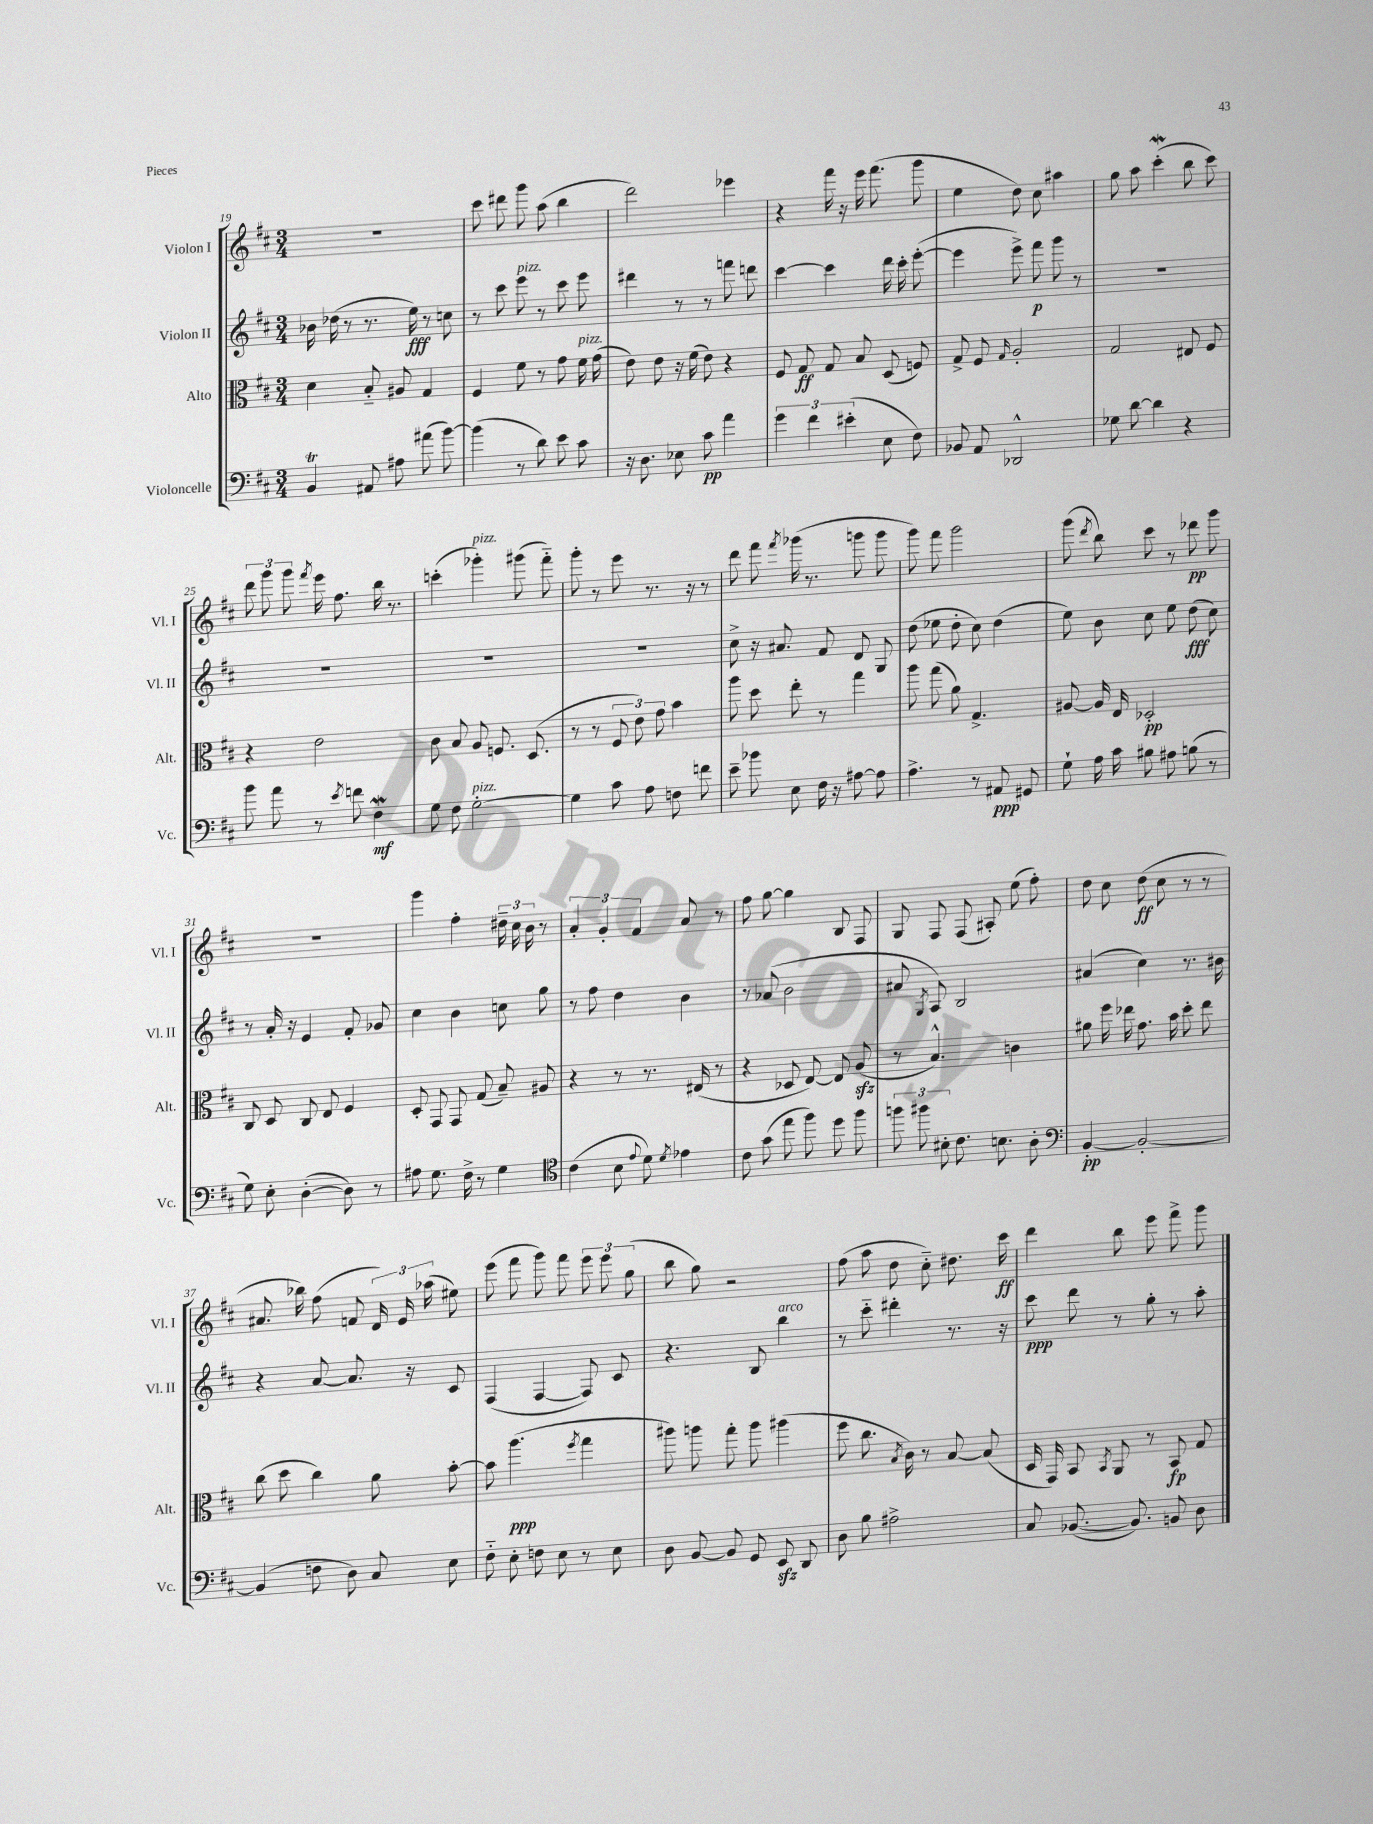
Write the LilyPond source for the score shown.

<<
\new StaffGroup <<
\new Staff = "s0" \with { instrumentName = "Violon I" shortInstrumentName = "Vl. I" } {
    \clef treble \key d \major \numericTimeSignature \time 3/4
    \autoBeamOff R2. |
    cis'''8 dis'''8 g'''8 a''8( b''4 |
    d'''2) ees'''4 |
    r4 fis'''16 r16 e'''16 fis'''8.( g'''8 |
    e''4 d''8) cis''8 ais''4 |
    g''8 a''8 cis'''4-.\mordent( b''8 cis'''8) |
    \tuplet 3/2 { d'''8 g'''8 g'''8 } \acciaccatura { fis'''8 } e'''16 fis''8. b''16 r8. |
    c'''4-.( ges'''4-.^\markup { \italic "pizz." }) gis'''8( fis'''8-_) |
    g'''8-. r8 e'''8 r8. r16 r8 |
    d'''8 fis'''8 \acciaccatura { fis'''8 } ges'''16( r8. g'''8 g'''8 |
    g'''8) fis'''8 g'''2 |
    g'''8( \acciaccatura { d'''8 } b''8) cis'''8 r8 des'''8\pp g'''8 |
    R2. |
    g'''4 fis''4-. \tuplet 3/2 { dis''16-- cis''16 b'16 } r8 |
    \tuplet 3/2 { a'4-. g'4-. fis'4 } a'8 r8 |
    fis''8 g''8~ g''4 b8 fis8 |
    g8 fis8 fis8( ais8-.) e''8( fis''8-.) |
    d''8 cis''8 d''8\ff( cis''8 r8 r8 |
    ais'8. bes''16) fis''8( f'8 \tuplet 3/2 { d'16) e'16 aes''16( } eis''8) |
    e'''8( fis'''8 g'''8) fis'''8 \tuplet 3/2 { e'''8 e'''8 g''8( } |
    b''8 g''8) r2 |
    fis''8( a''8 d''8 cis''8-_) dis''8. cis'''16\ff |
    d'''4 b''8 e'''8 fis'''8-> g'''8 \bar "|." |
}
\new Staff = "s1" \with { instrumentName = "Violon II" shortInstrumentName = "Vl. II" } {
    \clef treble \key d \major \numericTimeSignature \time 3/4
    \autoBeamOff bes'16 des''16( r8 r8. e''16\fff) r8 c''8 |
    r8 cis'''8 e'''8^\markup { \italic "pizz." } r8 cis'''8 e'''8 |
    dis'''4 r8 r8 f'''8 d'''8 |
    cis'''4~ cis'''4 d'''16 cis'''16-. e'''8~-.( |
    e'''4 e'''8->) fis'''8\p g'''8 r8 |
    R2. |
    R2. |
    R2. |
    R2. |
    cis''8-> r16 ais'8. fis'8 d'8 g8 |
    d''8( ees''8 d''8-. cis''8) d''4( |
    e''8) b'8 cis''8 e''8 d''8\fff( cis''8) |
    r8 a'16-. r16 e'4 fis'8-. ges'8 |
    cis''4 b'4 c''8 g''8 |
    r8 fis''8 d''4 b'4 |
    r8 aes'8( b'2 |
    ais'8 \acciaccatura { g8 } a8) b2 |
    ais'4( cis''4) r8. bis'16 |
    r4 a'8~ a'8. r16 cis'8 |
    fis4( fis4~ fis8) cis'8 |
    r4. b8 b''4^\markup { \italic "arco" } |
    r8 cis'''8-_ dis'''4-. r8. r16 |
    cis'''8\ppp d'''8 r8 g''8-. r8 a''8-. \bar "|." |
}
\new Staff = "s2" \with { instrumentName = "Alto" shortInstrumentName = "Alt." } {
    \clef alto \key d \major \numericTimeSignature \time 3/4
    \autoBeamOff d'4 b8-_ ais8 g4 |
    fis4 fis'8 r8 g'8 fis'16^\markup { \italic "pizz." } g'16( |
    e'8) e'8 r16 fis'16( e'8) r4 |
    fis8 g8\ff g8 b8 d8( f8) |
    g8-> fis8 \grace { g16 } a2-. |
    g2 eis8 fis8 |
    r4 e'2 |
    cis'8 b8 a8 f8. d8.( |
    r8 r8 \tuplet 3/2 { fis8 e'8) g'8 } b'4 |
    a''8 d''8 e''8-. r8 g''4 |
    a''8 g''8( a'8) g4.-> |
    ais8~ ais16 e16 des2-.\pp |
    cis8 d8 cis8 e8 fis4 |
    d8-. g,8 g,8 g8( b8--) ais8 |
    r4 r8 r8. eis16( r8 |
    r4 des8 e8~) e8 a8\sfz( |
    r8 b4.-^) c'4 |
    ais'8 fis''16 ees''16 g'8. b'16 d''8-. ees''8 |
    cis''8( d''8 cis''4) a'8 b'8~-. |
    b'8 a''4.\ppp( \acciaccatura { fis''8 } g''4 |
    ais''8) a''8 g''8-. a''8 ais''4( |
    fis''8 cis''8. \acciaccatura { b8 } cis'16) r8 b8~ b8( |
    d16 g,16) b,8 \acciaccatura { b,8 } a,8 r8 b,8\fp g8 \bar "|." |
}
\new Staff = "s3" \with { instrumentName = "Violoncelle" shortInstrumentName = "Vc." } {
    \clef bass \key d \major \numericTimeSignature \time 3/4
    \autoBeamOff b,4\trill ais,8 ais8 ais'8( b'8~) |
    b'4( r8 d'8) e'8 cis'8 |
    r16 d8. ees8 cis'8\pp a'4 |
    \tuplet 3/2 { g'4 fis'4 eis'4-.( } e8 fis8) |
    bes,8 a,8 des,2-^ |
    ges8 d'8~ d'4 r4 |
    b'8 a'8 r8 \acciaccatura { e'8 } f'8 fis4\mordent\mf |
    g8 fis8 g2~-.^\markup { \italic "pizz." } |
    g4 cis'8 a8 f8 f'8 |
    e'8-- bes'8 e8 fis16 r16 ais8~ ais8 |
    a4.-> r8 ais,8\ppp gis,8 |
    g8-! a16 cis'16 bis8 ais8 b8( r8 |
    g8) e8-. d4~-.( d8) r8 |
    ais8 g8. fis16-> r8 g4 |
    \clef tenor cis'4( b8 \appoggiatura { e'8 } d'8) \acciaccatura { d'8 } ees'4 |
    cis'8 g'8( e''8 fis''8) d''8 fis''8 |
    \tuplet 3/2 { f''8 fis''8 bis8-. } cis'8. b8. a8-. |
    \clef bass b,4~-.\pp b,2~-. |
    b,4( f8 d8) cis8 e8 |
    fis8-_ e8-. f8 e8 r8 e8 |
    d8 b,8~ b,8 g,8 e,8\sfz d,8 |
    d8 b8 ais2-> |
    cis8 bes,8.~( bes,8.) b,8 d8 \bar "|." |
}
>>
>>
\layout { \context { \Score currentBarNumber = #19 } }
